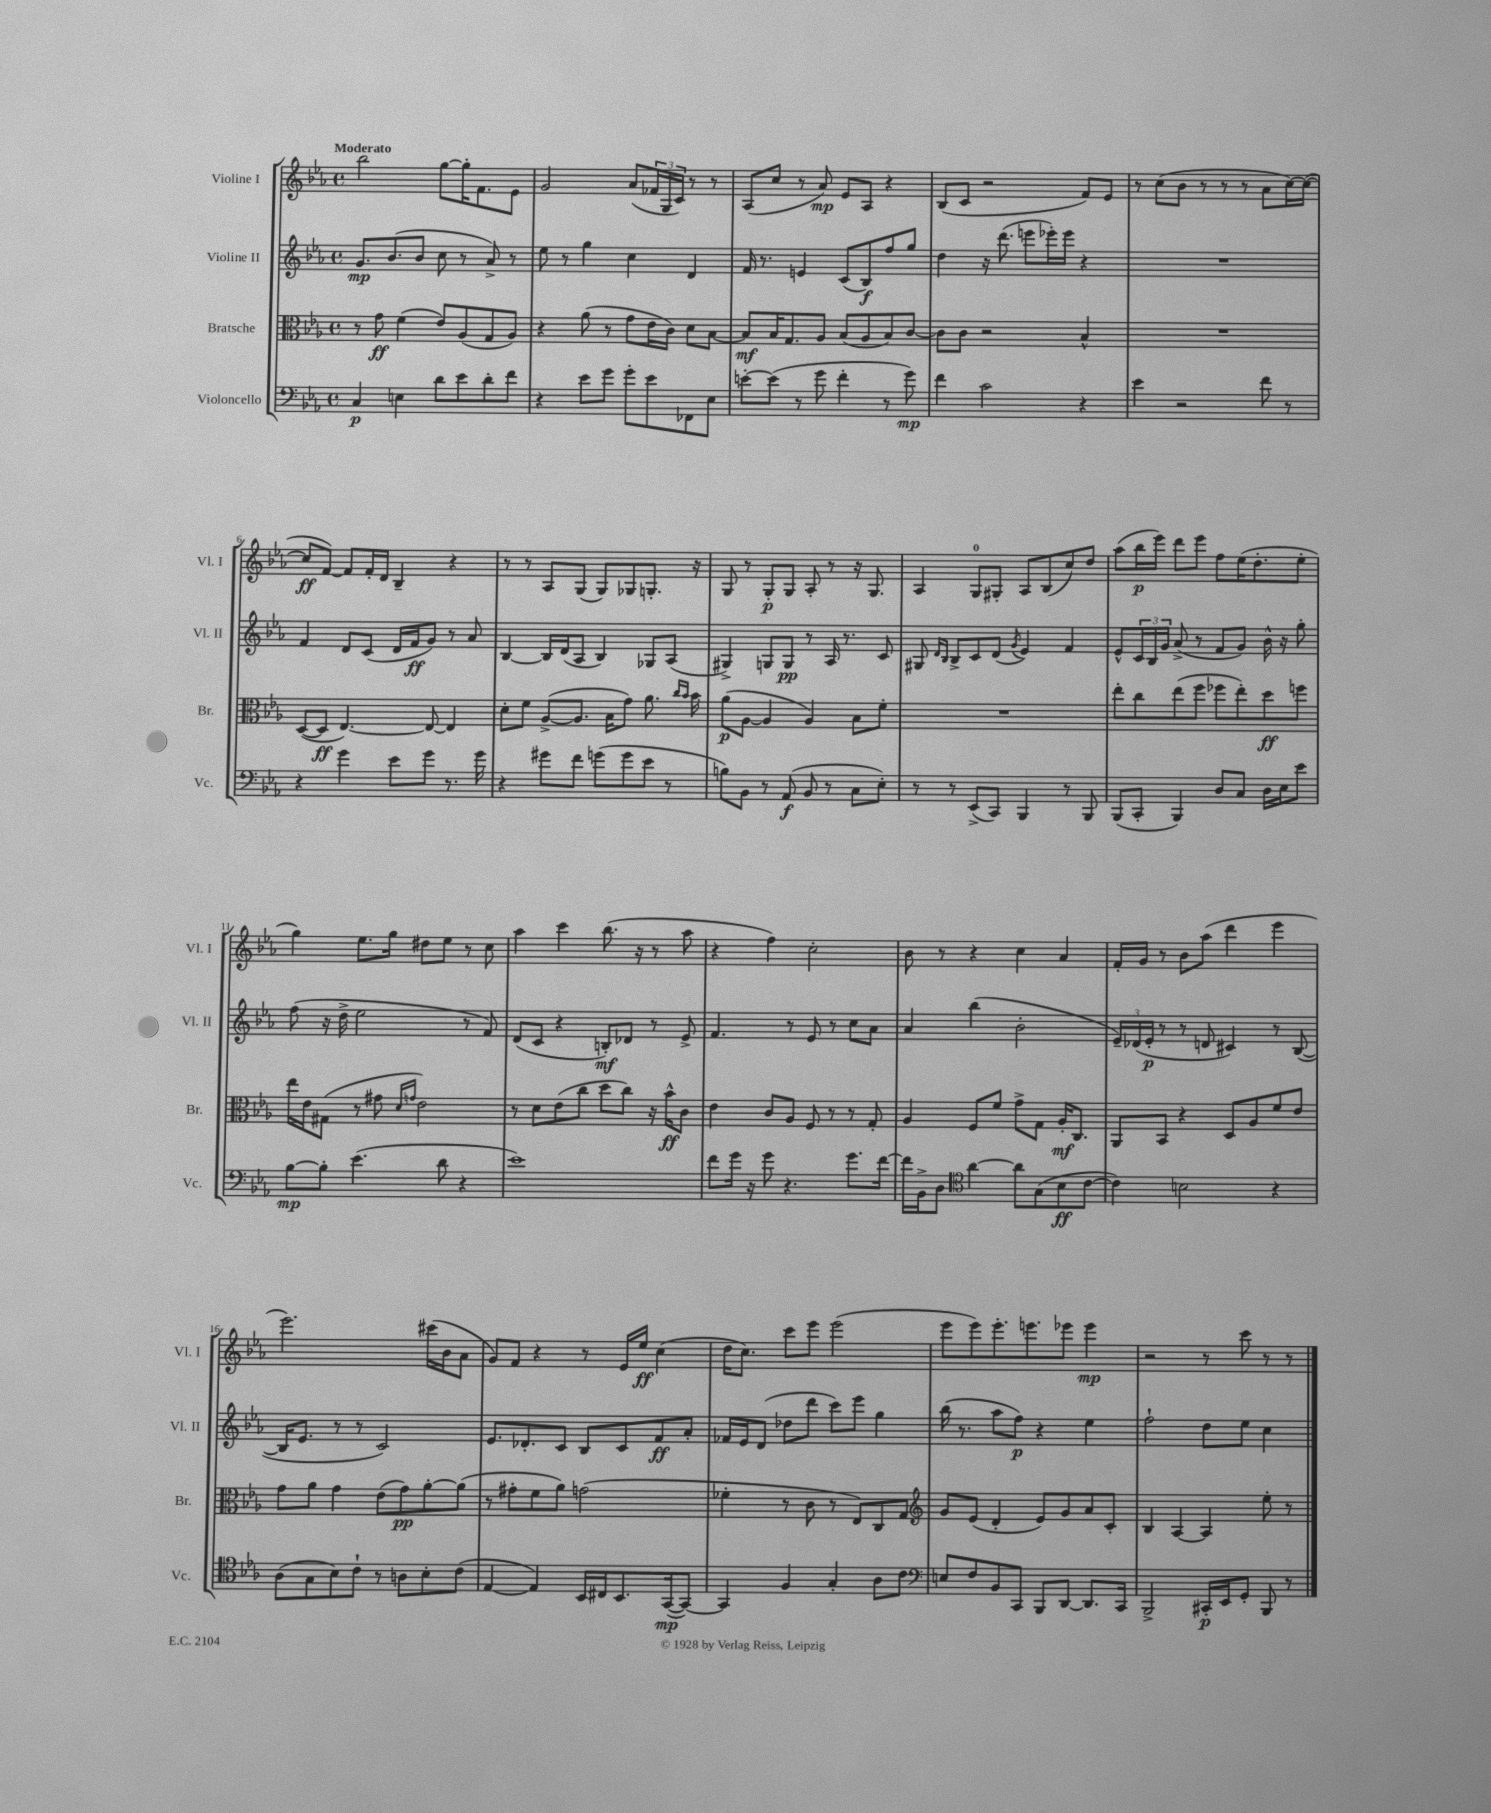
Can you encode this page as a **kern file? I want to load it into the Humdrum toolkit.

**kern	**kern	**kern	**kern
*staff4	*staff3	*staff2	*staff1
*clefF4	*clefC3	*clefG2	*clefG2
*k[b-e-a-]	*k[b-e-a-]	*k[b-e-a-]	*k[b-e-a-]
*M4/4	*M4/4	*M4/4	*M4/4
*met(c)	*met(c)	*met(c)	*met(c)
4C/	8r	8.g/L	2bb-\
.	8g\	.	.
.	.	(8.b-/	.
4E\	(4f\	.	.
.	.	8b-/J	.
8d\L	8e-/L)	8cc\	[8gg\L
8e-\	(8A-/	8r	16gg'\]K
.	.	.	8.f\
8d'\	8G/	8a-^/)	.
8f\J	8A-/J)	8r	8e-\J
=	=	=	=
4r	4r	8ee-\	2g/
.	.	8r	.
8e-\L	(8a-\	4gg\	.
8g\J	8r	.	.
8g'\L	8g\L	4cc\	(8a-/L
8e-\	16e-\L	.	24f-/L
.	.	.	24G/
.	16c\JJ)	.	.
.	.	.	24c/JJ)
8FF-\	8d\L	4d/	8r
8E-\J	[8B-\J	.	8r
=	=	=	=
[8e'\L	8B-/]L	16f/	(8A-/L
.	.	8.r	.
(8e\]J	16B-/K	.	8cc/J
.	8.G/	.	.
8r	.	4e/	8r
8g\	8A-/J	.	8a-/)
4f'\	(8B-/L	(8c/L	8e-/L
.	8A-/	8B-/)	8A-/J
8r	8B-/)	8ff/	4r
8g\)	[8c/J	8gg/J	.
=	=	=	=
4f\	8c\]L	4dd\	(8B-/L
.	8c\J	.	8c/J
2c\	2r	16r	2r
.	.	(8.ddd\	.
.	.	8eee\L	.
.	.	16eee-'\L)	.
.	.	16eee-\JJ	.
4r	4B-^^/	4r	8f/L)
.	.	.	8e-/J
=	=	=	=
4e-\	1r	1r	8r
.	.	.	(8cc\L
2r	.	.	8b-\J
.	.	.	8r
.	.	.	8r
.	.	.	8r
8f\	.	.	8a-\L
8r	.	.	[16cc\L)
.	.	.	(16cc\_JJ
=	=	=	=
4r	([8D/L	4f/	8cc/]L
.	8D/]J	.	[8f/J)
4g\	[4.E-/)	8d/L	8f/]L
.	.	(8c/J	16f'/L
.	.	.	16d/JJ
8e-\L	.	16d/LL	4B-~/
.	.	16f/J	.
8g\J	8E-/_	8g/J)	.
8.r	4E-/]	8r	4r
.	.	8a-/	.
16g\	.	.	.
=	=	=	=
4r	8d'\L	[4B-/	8r
.	8f\J	.	8r
8g#\L	([8A-^/L	16B-/]LL	8A-/L
.	.	(16d/J	.
8f\J	8.A-/]J	8A-/J	(8G/J
(8g\L	.	4B-/)	8G/L)
.	16B-\LK	.	.
8g\	8g\J)	.	8G-/
8e-\J	8.a-\	8G-/L	8.G'/J
8r	.	(8A-/J	.
.	16qqcc/LL	.	.
.	16qqb-/JJ	.	.
.	16b-\	.	16r
=	=	=	=
8B\L)	(8a-\L	4G#^/)	8G/
8BB-\J	[8A-\J	.	8r
8r	4A-/]	8G/L	8G'/L
(8AA-/	.	8G/J	8G/J
8BB-/	4A-/)	8r	8A-'/
8r	.	16A-/	8r
.	.	8.r	.
8C\L	8B-\L	.	16r
.	.	.	8.G/
8E-'\J)	8f'\J	8c/	.
=	=	=	=
8r	1r	8G#/	4A-/
.	.	16qqd/LL	.
.	.	16qqB-/JJ	.
8r	.	8B-^/L	.
(8EE-^/L	.	8c/	8G/L
8CC/J)	.	(8d/J	8G#'/J
.	.	8qg/	.
4BBB-/	.	4e-/)	8A-/L
.	.	.	(8B-/
8r	.	4f/	8cc/)
8BBB-/	.	.	8dd/J
=	=	=	=
(8BBB-/L	8ee-'\L	8e-^^/L	(8aa-\L
8CC'/J	8cc\	24c/L	16bb-\L
.	.	24B-/	.
.	.	.	16eee-\JJ)
.	.	24g/JJ	.
4BBB-/)	(8ee-\	(8a-^/	8ddd\L
.	8ff\J	8r	8eee-\J
8D/L	8ff-\L	8f/L	8ff\L
8C/J	8ee-'\)	8g/J)	(16ee-\K
.	.	.	8.dd'\
16D\LL	8dd\	16b-^^\	.
16E-\J	.	16r	.
8e-\J	8ff\J	8gg'\	8ee-'\J
=	=	=	=
[8B-\L	16ee-\LL	(8ff\	4gg\)
.	16e-\J	.	.
8B-'\]J	(8G#\J	16r	.
.	.	16dd^\	.
(4.e-\	8r	2ee-\	8.ee-\L
.	8g#\	.	.
.	.	.	16gg\Jk
.	16qqd/LL	.	.
.	16qqg/JJ	.	.
.	2e-\)	.	8dd#\L
8d\	.	.	8ee-\J
4r	.	8r	8r
.	.	8f/)	8cc\
=	=	=	=
1e-)	8r	(8d/L	4aa-\
.	8d\L	8c/J	.
.	(8e-\	4r	4ccc\
.	8cc\J	.	.
.	8dd\L	8B'/L)	(8.bb-\
.	8cc\J)	8d-/J	.
.	.	.	16r
.	16r	8r	8r
.	16b-^^\LK	.	.
.	8c\J	8e-^/	8aa-\
=	=	=	=
8f\L	4e-\	4.f/	4r
16g\Jk	.	.	.
16r	.	.	.
8g\	8c/L	.	4ff\)
4.r	8A-/J	8r	.
.	8F/	8e-/	2cc'\
.	8r	8r	.
8.g\L	8r	8cc\L	.
.	8G'/	8a-\J	.
[16f\Jk	.	.	.
=	=	=	=
16f\]LL	4A-/	4a-/	8b-\
16BB-^\J	.	.	.
8D\J	.	.	8r
*clefC4	*	*	*
[4a-\	8F/L	(4bb-\	4r
.	8f/J	.	.
8a-\]L	8g^\L	2b-'\	4cc\
(8G\	8G\J	.	.
8B-\	16A-'/LK	.	4a-/
.	8.C/J	.	.
[8c\J	.	.	.
=	=	=	=
4c\])	8AA-/L	24e-~/LL)	16f'/LL
.	.	(24d-/	.
.	.	.	16g/JJ
.	.	24e-'/JJ	.
.	8BB-/J	8r	8r
2B\	4r	8r	8b-\L
.	.	8d/	(8aa-\J
.	8D/L	4c#/)	4ddd\
.	8A-/	.	.
4r	8f/	8r	4eee-\
.	8e-/J	([8B-/	.
=	=	=	=
(8A-\L	8g\L	16B-/]LK	2.eee-\)
.	.	8.e-/J	.
8G\	8a-\J	.	.
8B-\)	4g\	8r	.
8c`\J	.	8r	.
8r	(8e-\L	2c/)	.
8A\L	8g\)	.	.
8B-'\	[8a-'\	.	(16ccc#\LL
.	.	.	16b-\J
(8c\J	(8a-\]J	.	8a-\J
=	=	=	=
[4E-/	8r	8.e-/L	8g/L)
.	8g#'\L	.	8f/J
.	.	8.d-'/	.
4E-/])	8f\	.	4r
.	8a-\J)	8c/J	.
16BB-/LL	(2g\	8B-/L	8r
16C#/J	.	.	.
8.BB-/	.	8c/	16e-/LL
.	.	.	16ee-/JJ
.	.	8f/	(4cc\
([16GG/k	.	.	.
8GG/_J)	.	8a-'/J	.
=	=	=	=
4GG/]	4f-'\	16f-/LL	16dd\LK
.	.	16e-/J	8.cc\J)
.	.	(8d/J	.
4F/	8r	8dd-\L	8ccc\L
.	8c\	8ddd\J	8eee-\J
4G'/	8r	8ccc\L)	(2eee-\
.	8E-/L)	8eee-\J	.
8A-\L	8C/	4gg\	.
8c\J	8G/J	.	.
=	=	=	=
*clefF4	*clefG2	*	*
8E/L	8g/L	(16bb-\	8eee-\L
.	.	8.r	.
8F/	(8e-/J	.	8eee-\)
8BB-/	4d'/	8aa-\L	8.eee-'\
8CC/J	.	8ff\J)	.
.	.	.	8.eee\
8BBB-/L	8e-/L)	4r	.
[8DD/J	8g/	.	8eee-\J
8.DD/]L	8a-/	4ee-\	4eee-\
.	8c'/J	.	.
16CC/Jk	.	.	.
=	=	=	=
2BBB-^/	4B-/	2ff`\	2r
.	[4A-/	.	.
16CC#'/LL	4A-/]	8dd\L	8r
16EE-/J	.	.	.
8GG'/J	.	8ee-\J	8ccc\
8BBB-/	8ee-'\	4cc\	8r
8r	8r	.	8r
==	==	==	==
*-	*-	*-	*-
